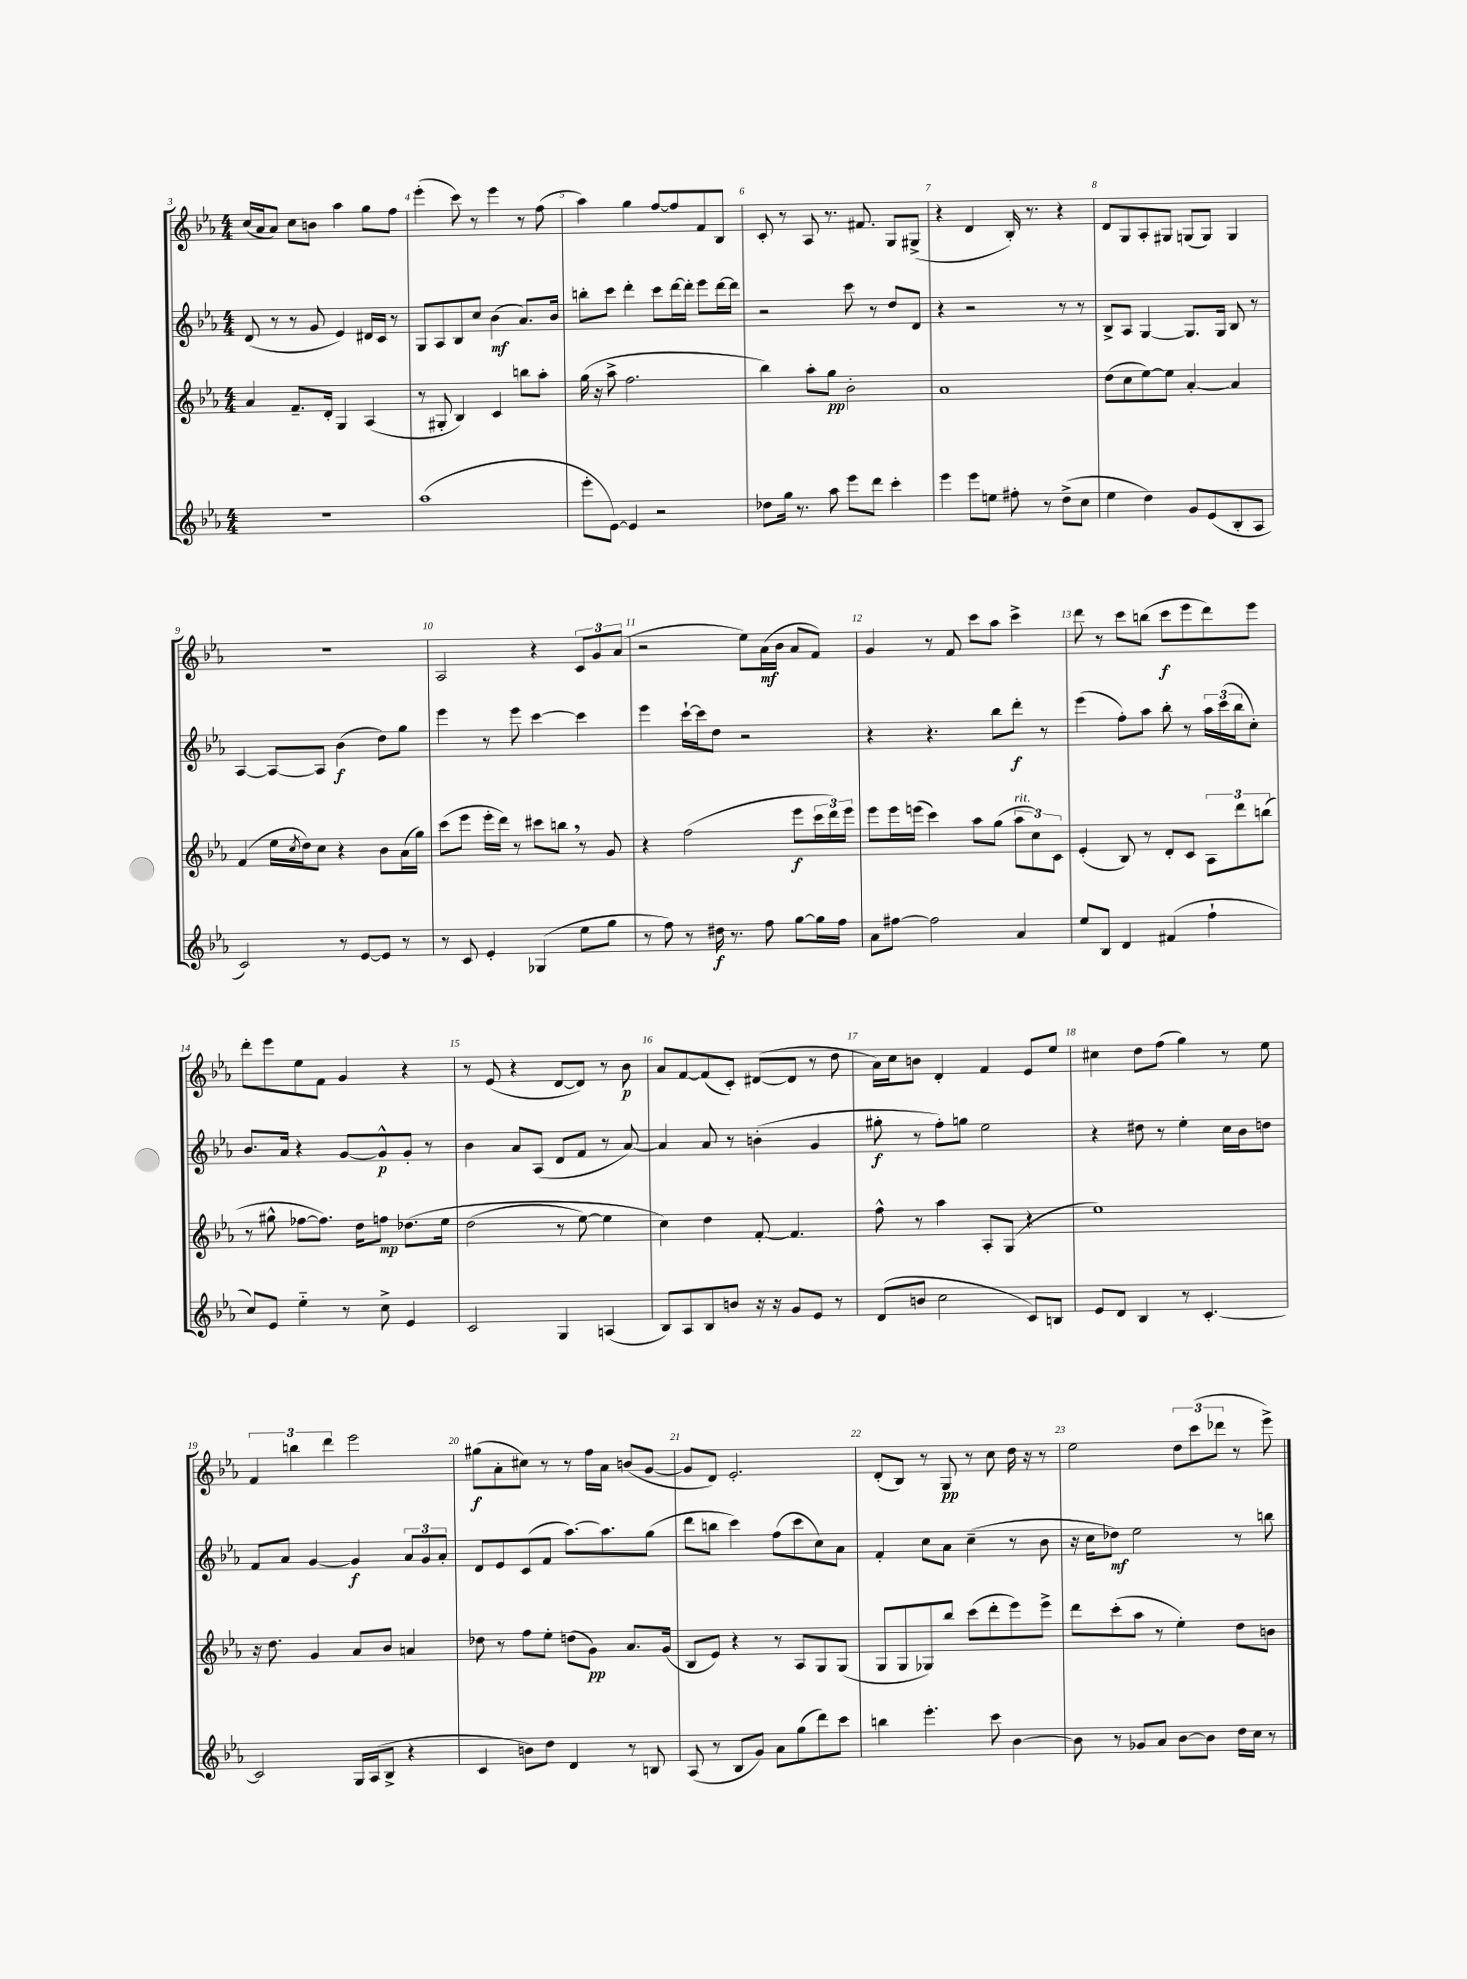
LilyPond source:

<<
\new StaffGroup <<
\new Staff = "s0" {
    \clef treble \key ees \major \numericTimeSignature \time 4/4
    c''16( aes'16 aes'8) c''8 b'8 aes''4 g''8 f''8 |
    ees'''4-.( c'''8) r8 ees'''4 r8 f''8( |
    aes''4) g''4 f''8~ f''8 f'8 bes8 |
    c'8-. r8 aes8 r8. fis'8. g8 gis8->( |
    r4 d'4 bes16-.) r8. r4 |
    d'8 g8 aes8-. gis8 g8( g8) g4 |
    R1 |
    aes2 r4 \tuplet 3/2 { c'8 g'8 aes'8( } |
    r2 ees''8) aes'16\mf( bes'16 aes'8 f'8) |
    g'4 r8 f'8 c'''8 aes''8 c'''4-> |
    d'''8 r8 c'''8 b''8( c'''8\f ees'''8 d'''8) ees'''8 |
    d'''8-. ees'''8 ees''8 f'8 g'4 r4 |
    r8 ees'8( r4 d'8~ d'8) r8 bes'8\p |
    aes'8 f'8~ f'8( c'8-.) dis'8~( dis'8 r8 d''8 |
    aes'16) c''16 b'8 d'4-. f'4 ees'8 ees''8 |
    cis''4 d''8 f''8( g''4) r8 ees''8 |
    \tuplet 3/2 { f'4 b''4 d'''4 } ees'''2 |
    gis''8\f( aes'8-. cis''8) r8 r8 f''16 aes'16 b'8( g'8~ |
    g'8 d'8) ees'2.-. |
    d'8-.( bes8) r8 g8\pp r8 c''8 d''16 r16 r8 |
    ees''2 \tuplet 3/2 { d''8 c'''8( des'''8 } r8 ees'''8->) \bar "|." |
}
\new Staff = "s1" {
    \clef treble \key ees \major \numericTimeSignature \time 4/4
    d'8( r8 r8 g'8 ees'4) dis'16 c'16 r8 |
    g8 aes8 bes8 c''8 bes'4\mf( aes'8.) bes'16 |
    b''8-. c'''8 d'''4-. c'''8 d'''16~ d'''16-. ees'''8 d'''16~ d'''16 |
    r2 c'''8 r8 d''8 d'8 |
    r4 r2 r8 r8 |
    bes8-> aes8 g4~ g8. g16 bes8 r8 |
    aes4~ aes8~ aes8 bes'4\f( d''8) g''8 |
    ees'''4 r8 ees'''8 c'''4~ c'''4 |
    ees'''4 c'''16~-! c'''16 d''8 r2 |
    r4 r4. bes''8 d'''8-.\f r8 |
    ees'''4( f''8-.) aes''8 bes''8-. r8 \tuplet 3/2 { aes''16 c'''16( bes''16 } c''8-.) |
    bes'8. aes'16 r4 g'8~ g'8-^\p g'8-. r8 |
    bes'4 aes'8 aes8( d'8 f'8 r8 aes'8~) |
    aes'4 aes'8 r8 b'4-.( g'4 |
    gis''8-.\f r8 f''8-.) g''8 ees''2 |
    r4 dis''8 r8 ees''4-. c''16 bes'16 d''8 |
    f'8 aes'8 g'4~ g'4\f \tuplet 3/2 { aes'8 g'8 aes'8-. } |
    d'8 ees'8 c'8( f'8 aes''8.~) aes''8. g''8( |
    d'''8 b''8 c'''4) f''8( c'''8 c''8) aes'8 |
    f'4-. c''8 aes'8 c''4--( r8 bes'8 |
    r16 c''16 des''8\mf) ees''2 r8 b''8 \bar "|." |
}
\new Staff = "s2" {
    \clef treble \key ees \major \numericTimeSignature \time 4/4
    aes'4 f'8.-- d'16-. g4 aes4( |
    r8 gis8-. bes4) c'4 b''8 aes''8-. |
    g''16( r16 aes''8-> f''2. |
    bes''4) aes''8-. g''8\pp bes'2-. |
    aes'1 |
    d''8( c''8 ees''8~) ees''8 aes'4~-. aes'4 |
    f'4( ees''16 \acciaccatura { c''8 } d''16) c''8 r4 bes'8 aes'16( g''16) |
    c'''8( ees'''8 ees'''16-. d'''16) r8 cis'''8 b''8 \breathe r8 g'8 |
    r4 f''2( ees'''8\f \tuplet 3/2 { c'''16 d'''16) ees'''16 } |
    ees'''8 ees'''16 e'''16( c'''4) aes''8 g''8( \tuplet 3/2 { aes''8^\markup { \italic "rit." } c''8) c'8 } |
    ees'4-.( bes8) r8 d'8-. c'8 \tuplet 3/2 { aes8 d'''8 b''8( } |
    r8 gis''8-^ fes''8~ fes''8.) d''16 f''8\mp des''8.\( ees''16 |
    d''2( r8 ees''8~) ees''4 |
    c''4\) d''4 f'8~-. f'4. |
    f''8-^ r8 aes''4 aes8-. g8( r4 |
    ees''1) |
    r16 d''8. g'4 aes'8 bes'8 a'4 |
    des''8 r8 f''8 ees''8-. d''8( g'8\pp) aes'8. g'16( |
    bes8 ees'8) r4 r8 aes8 g8 g8( |
    g8 g8 ges8) bes''8 c'''8( d'''8-. ees'''8) ees'''8-> |
    d'''8 c'''8-.( aes''8 r8 ees''4-.) d''8 b'8 \bar "|." |
}
\new Staff = "s3" {
    \clef treble \key ees \major \numericTimeSignature \time 4/4
    R1 |
    aes''1( |
    ees'''8-. ees'8~) ees'4 r2 |
    des''8 g''16 r8. aes''8 ees'''8 d'''8 c'''4-. |
    ees'''4 ees'''8 e''8 fis''8-. r8 d''8->( c''8 |
    ees''4 d''4) g'8 ees'8( bes8-. aes8 |
    c'2) r8 ees'8~ ees'8 r8 |
    r8 c'8 ees'4-. ges4( ees''8 g''8 |
    r8 f''8) r8 dis''16\f r8. f''8 g''8~ g''16 f''16 |
    aes'8 fis''8~ fis''2 aes'4 |
    ees''8 bes8 d'4 fis'4( f''4-! |
    c''8) ees'8 ees''4-_ r8 c''8-> ees'4 |
    c'2 g4 a4( |
    bes8) aes8 bes8 b'8 r16 r16 g'8 ees'8 r8 |
    d'8( b'8 c''2 c'8) b8 |
    ees'8 d'8 bes4 r8 c'4.~-. |
    c'2 g16 aes16( bes8-> r4 |
    c'4 b'8) d''8 d'4 r8 b8 |
    aes8( r8 bes8 g'8) aes'8 g''8( d'''8) c'''8 |
    b''4 ees'''4.-. c'''8 bes'4~ |
    bes'8 r8 ges'8 aes'8 bes'8~ bes'8 d''16 c''16 r8 \bar "|." |
}
>>
>>
\layout { \context { \Score currentBarNumber = #3 \override BarNumber.break-visibility = ##(#f #t #t) barNumberVisibility = #all-bar-numbers-visible } }
